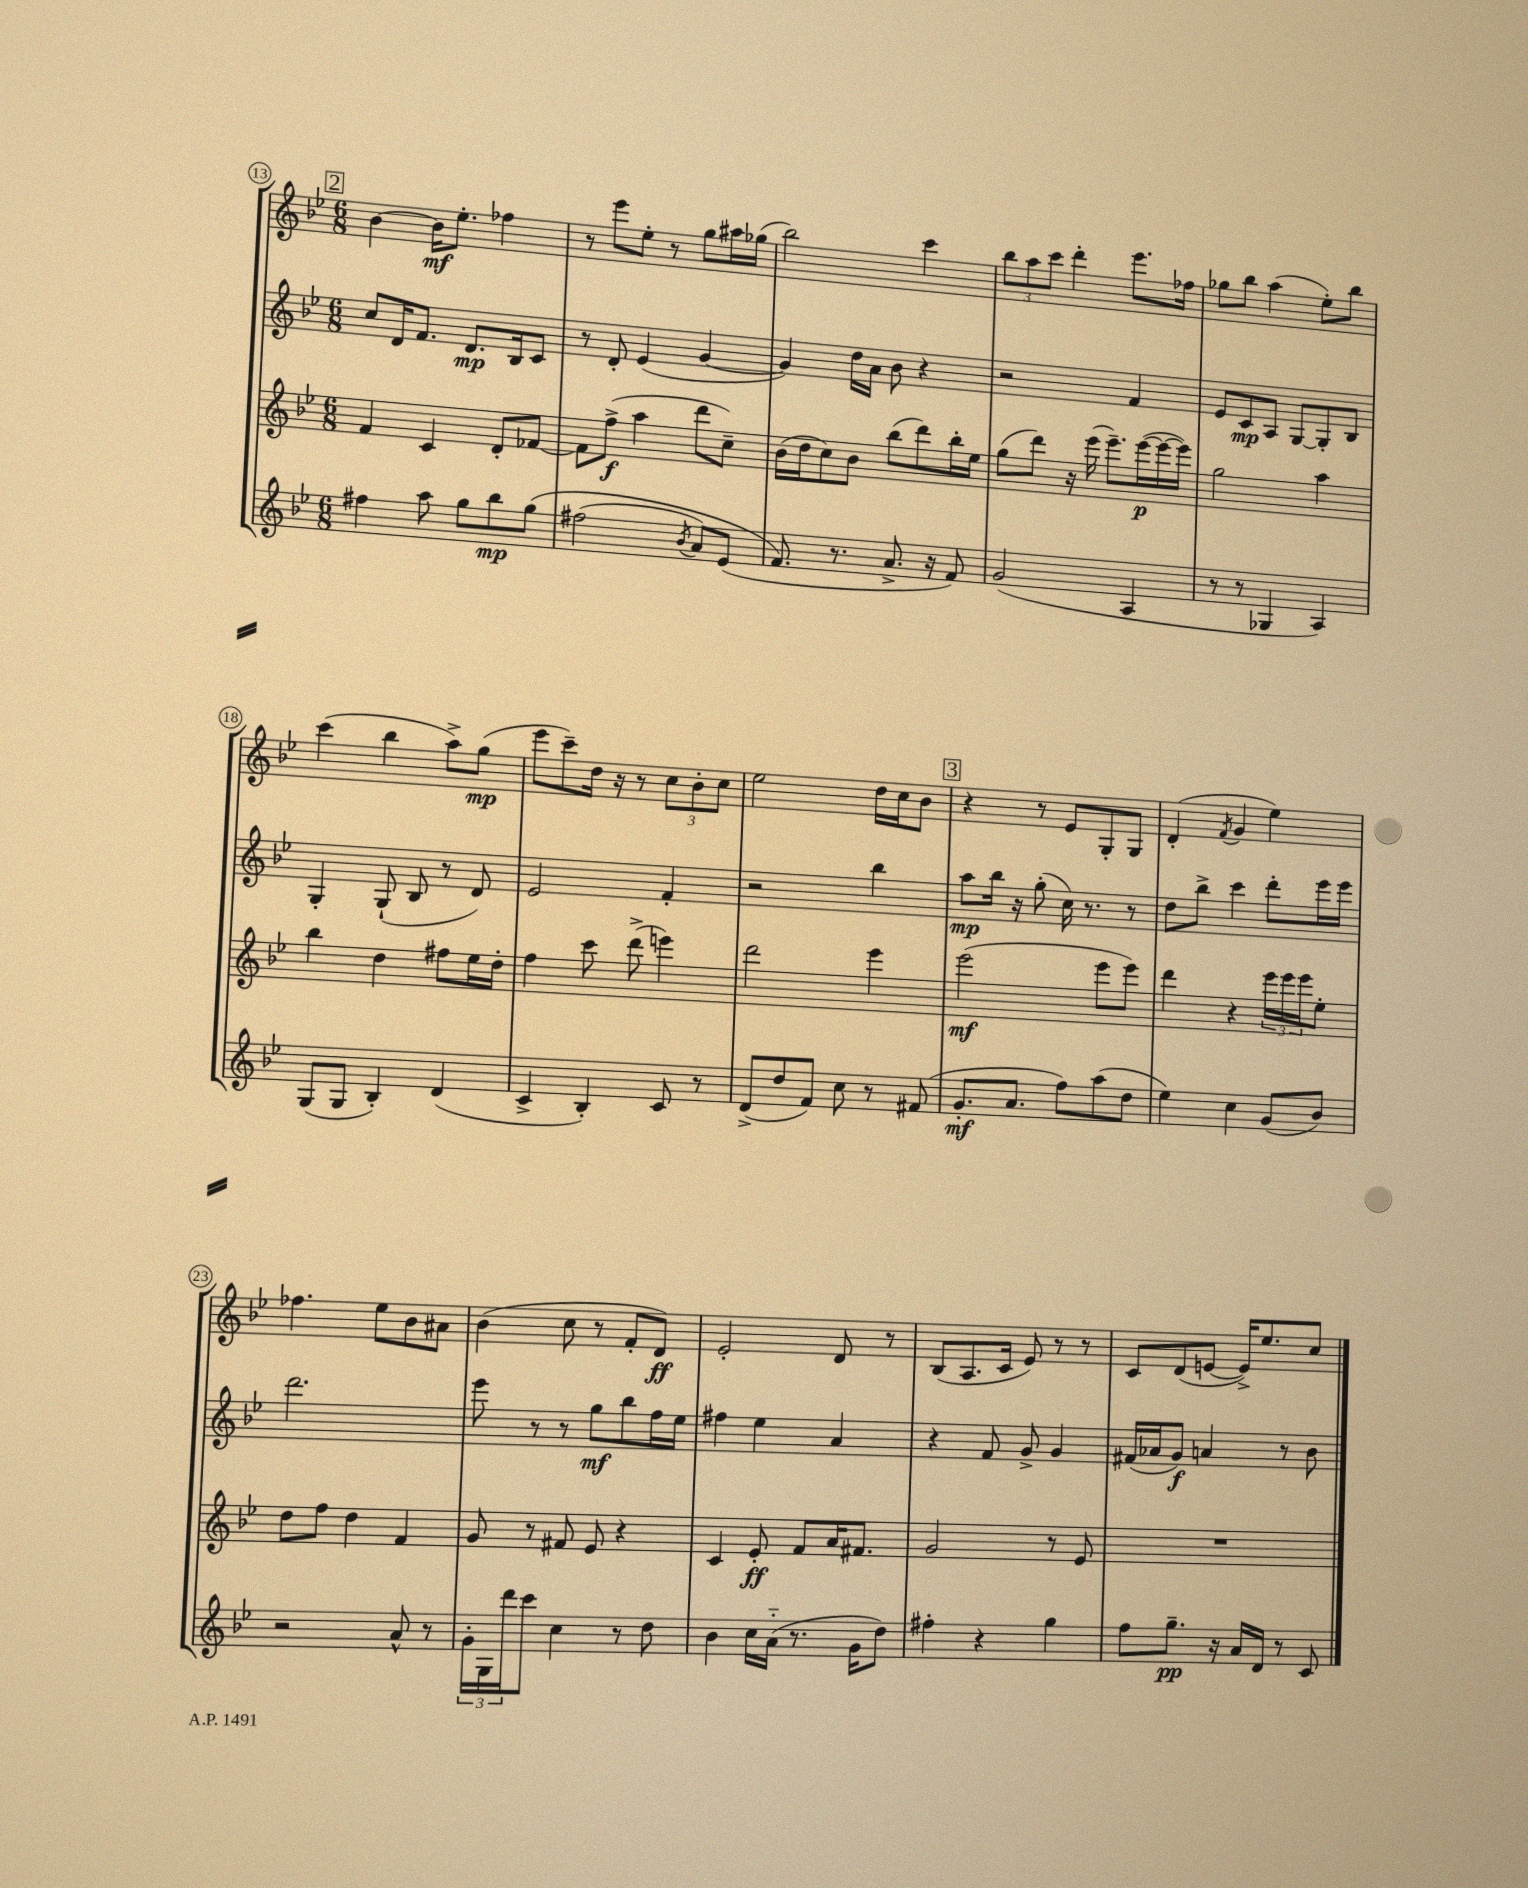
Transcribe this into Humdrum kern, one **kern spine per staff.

**kern	**kern	**kern	**kern
*staff4	*staff3	*staff2	*staff1
*clefG2	*clefG2	*clefG2	*clefG2
*k[b-e-]	*k[b-e-]	*k[b-e-]	*k[b-e-]
*M6/8	*M6/8	*M6/8	*M6/8
4ff#	4f	8cc	[4b-
.	.	16d	.
.	.	8.f	.
8aa	4c	.	16b-]
.	.	.	8.ee-'
8gg	.	8.d	.
8bb-	8d'	.	4ff-
.	.	16B-	.
&(8gg	[8f-	8c	.
=	=	=	=
(2ff#	8f-]	8r	8r
.	(8ff^	8d'	8eee-
.	4aa	(4e-	8ee-'
.	.	.	8r
8qb-	.	.	.
8a)	8ddd	[4g	8gg
(8e-	8cc~)	.	16aa#
.	.	.	(16gg-
=	=	=	=
8.f&)	(16b-	4g])	2bb-)
.	16dd	.	.
.	8cc)	.	.
8.r	.	.	.
.	8b-	16dd	.
.	.	16a	.
8.a^	(8bb-	8b-	.
.	8ddd)	4r	4ccc
16r	.	.	.
8f)	16bb-'	.	.
.	16ee-	.	.
=	=	=	=
(2g	(8gg	2r	12bb-
.	.	.	12aa
.	8ddd)	.	.
.	.	.	12ccc
.	16r	.	4ddd'
.	(16eee-	.	.
.	8.eee-~)	.	.
4A	.	4f	8.eee-
.	([16eee-	.	.
.	16eee-_	.	.
.	16eee-])	.	16ff-
=	=	=	=
8r	2gg	8e-	8gg-
8r	.	8c	8bb-
4G-	.	8A	(4aa
.	.	[8G	.
4A)	4aa	8G']	8ee-')
.	.	8B-	8bb-
=	=	=	=
(8G	4bb-	4G'	(4ccc
8G	.	.	.
4B-')	4dd	(8G`	4bb-
.	.	8B-	.
(4d	8ff#	8r	8aa^)
.	16ee-	8d)	(8gg
.	16dd'	.	.
=	=	=	=
4c^	4ff	2e-	8eee-
.	.	.	8ccc~)
4B-')	8ccc	.	16dd
.	.	.	16r
.	(8ddd^	.	8r
8c	4eee)	4f'	12cc
.	.	.	12b-'
8r	.	.	.
.	.	.	12cc
=	=	=	=
(8d^	2ddd	2r	2ee-
8dd	.	.	.
8f)	.	.	.
8cc	.	.	.
8r	4eee-	4bb-	16dd
.	.	.	16cc
(8f#	.	.	8b-
=	=	=	=
8.g'	(2eee-	8aa	4r
.	.	16bb-	.
8.a	.	16r	.
.	.	(8gg'	8r
8ff)	.	16cc)	8e-
.	.	8.r	.
(8aa	8eee-	.	8G'
8dd	8eee-)	8r	8G
=	=	=	=
4ee-)	4ddd	8dd	(4d'
.	.	8bb-^	.
.	.	.	8qf
4cc	4r	4ccc	4g
(8g	24eee-	8ddd'	4ee-)
.	24eee-	.	.
.	24eee-	.	.
8b-)	8ee-'	16eee-	.
.	.	16eee-	.
=	=	=	=
2r	8dd	2.ddd	4.ff-
.	8ff	.	.
.	4dd	.	.
.	.	.	8ee-
8a^^	4f	.	8b-
8r	.	.	8a#
=	=	=	=
24g'	8g	8eee-	(4b-
24G	.	.	.
24ddd	.	.	.
8ccc	8r	8r	.
4cc	8f#	8r	8cc
.	8e-	8gg	8r
8r	4r	8bb-	8f'
8dd	.	16ff	8d)
.	.	16ee-	.
=	=	=	=
4b-	4c	4ff#	2e-'
16cc	8e-'	4ee-	.
(16a'~	.	.	.
8.r	8f	.	.
.	16a	4a	8d
16g	8.f#	.	.
8dd)	.	.	8r
=	=	=	=
4ff#'	2g	4r	(8B-
.	.	.	8.A
4r	.	8f	.
.	.	.	16c
.	.	8g^	8e-)
4gg	8r	4g	8r
.	8e-	.	8r
=	=	=	=
8ff	2.r	(16f#	8c
.	.	16a-	.
8.gg~	.	8g)	(8d
.	.	4a	[8e
16r	.	.	.
16a	.	.	16e^])
16d	.	.	8.ee-
8r	.	8r	.
8c	.	8b-	8cc
==	==	==	==
*-	*-	*-	*-
